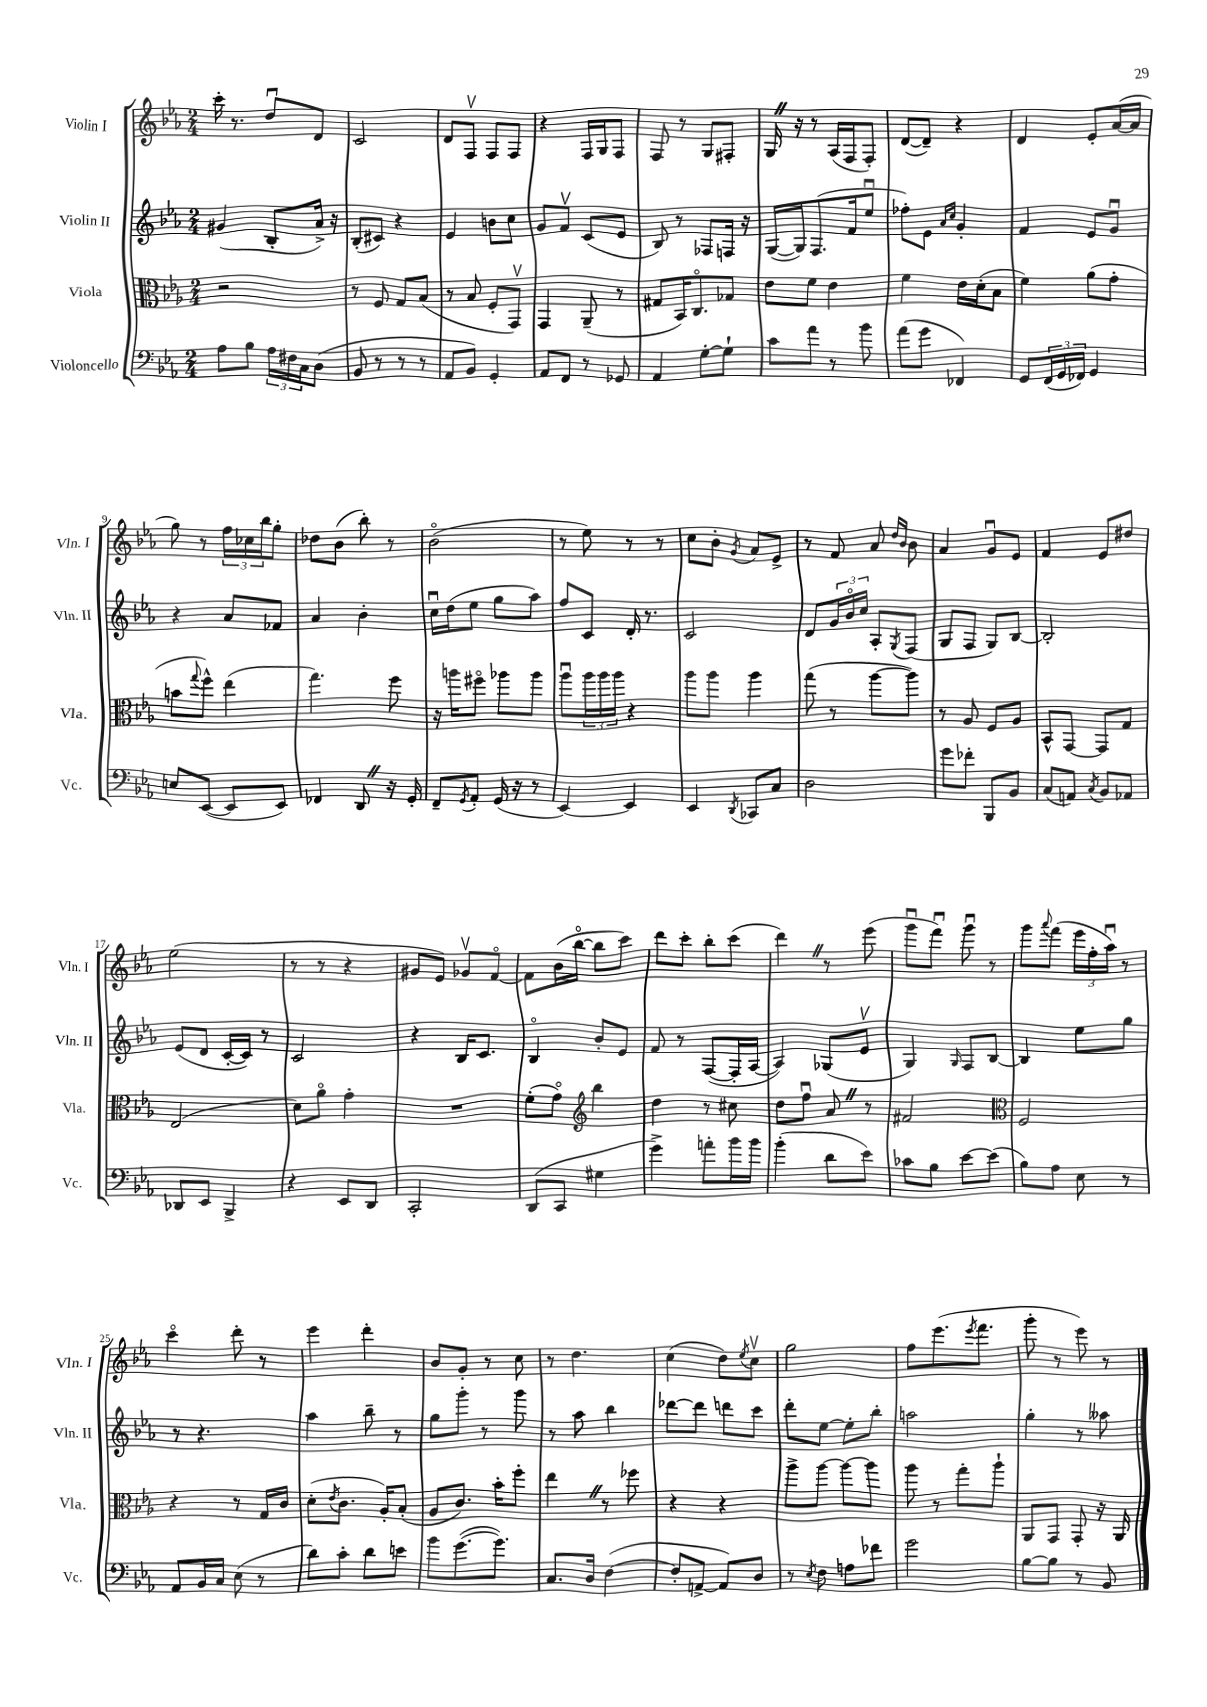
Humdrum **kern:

**kern	**kern	**kern	**kern
*staff4	*staff3	*staff2	*staff1
*clefF4	*clefC3	*clefG2	*clefG2
*k[b-e-a-]	*k[b-e-a-]	*k[b-e-a-]	*k[b-e-a-]
*M2/4	*M2/4	*M2/4	*M2/4
8A-\L	2r	(4g#/	16ccc'\
.	.	.	8.r
8B-\J	.	.	.
24A-\LL	.	8B-'/L	8ddu/L
24F#\	.	.	.
24C\J	.	.	.
(8D\J	.	16a-^/Jk)	8d/J
.	.	16r	.
=	=	=	=
8BB-/	8r	(8B-'/L	2c/
8r	8F/	8c#/J)	.
8r	8G/L	4r	.
8r	(8B-/J	.	.
=	=	=	=
8AA-/L	8r	4e-/	8d/L
8BB-/J)	8B-/	.	8Fv/J
4GG'/	8F'/L	8b\L	8F/L
.	8GGv/J)	8cc\J	8F/J
=	=	=	=
8AA-/L	4GG/	8g/L	4r
8FF/J	.	8fv/J	.
8r	(8AA-~/	(8c/L	16F/LL
.	.	.	16G/J
8GG-/	8r	8e-/J	8F/J
=	=	=	=
4AA-/	8G#/L	8B-/)	8F/
.	16BB-/K)	8r	8r
.	8.Co/	.	.
[8G'\L	.	8F-/L	8G/L
8G`\]J	8G-/J	16F/Jk	8F#'/J
.	.	16r	.
=	=	=	=
8c\L	8e-\L	([16G/LL	16G/
.	.	16G/]J)	16r
8a-\J	8f\J	(8.F/	8r
8r	4e-\	.	(16A-/LL
.	.	16f/k	16F/J
8b-\	.	8ee-u/J	8F'/J)
=	=	=	=
(8a-\L	4f\	8ff-'\L)	([8d/L
8g\J	.	8e-\J	8d~/]J)
.	.	16qqa-/LL	.
.	.	16qqcc/JJ	.
4FF-/)	16e-\LL	4g'/	4r
.	(16d'\J	.	.
.	8B-\J	.	.
=	=	=	=
8GG/L	4f\)	4f/	4d/
(24FF/L	.	.	.
24GG/	.	.	.
24FF-/JJ)	.	.	.
4GG/	(8a-\L	8e-/L	8e-'/L
.	8g'\J	8gu/J	([16a-/L
.	.	.	16a-/]JJ
=	=	=	=
8E/L	8b\L	4r	8gg\)
.	8qqgg/	.	.
([8EE-/J	8ff^^\J)	.	8r
8EE-/]L	(4ee-\	8a-/L	24ff\LL
.	.	.	24cc-\
.	.	.	24bb-\J
8EE-/J)	.	8f-/J	8gg'\J
=	=	=	=
4FF-/	4.gg\)	4a-/	8dd-\L
.	.	.	(8b-\J
8DD/	.	4b-'\	8bb-'\)
16r	8ff\	.	8r
16GG'/	.	.	.
=	=	=	=
8FF~/L	16r	16ccu\LL	(2b-o\
.	16aa\LK	(16dd\J	.
8qGG/	.	.	.
8AA-'/J	8ff#o\J	8ee-\J	.
(16GG/	8aa-\L	8gg\L	.
16r	.	.	.
8r	8aa-\J	8aa-\J)	.
=	=	=	=
[4EE-/)	8aa-u\L	8ff/L	8r
.	24aa-\L	8c/J	8ee-\)
.	24aa-\	.	.
.	24aa-\JJ	.	.
4EE-/]	4r	16d'/	8r
.	.	8.r	.
.	.	.	8r
=	=	=	=
4EE-/	8aa-\L	2c/	8cc\L
.	8aa-\J	.	8b-'\J
8qDD/	.	.	8qg/
8CC-/L	4aa-\	.	8a-/L
8C/J	.	.	8e-^/J
=	=	=	=
2D\	(8gg\	8d/L	8r
.	8r	24g/L	8f/
.	.	24b-o/	.
.	.	24cc/JJ	.
.	[8aa-\L	8A-'/L	8a-/
.	.	.	16qqdd/LL
.	.	8qG/	16qqb-/JJ
.	8aa-\]J)	(8F/J	8b-\
=	=	=	=
8g\L	8r	8G/L	4a-/
8f-'\J	8A-/	8F/J	.
8BBB-/L	8F/L	8G/L)	8gu/L
8BB-/J	8A-/J	[8B-/J	8e-/J
=	=	=	=
(8C/L	8BB-^^/L	2B-'/]	4f/
8AA/J)	[8GG/J	.	.
8qC/	.	.	.
8BB-/L	8GG/]L	.	8e-/L
8AA-/J	8G/J	.	8dd#/J
=	=	=	=
8DD-/L	(2E-/	(8e-/L	(2ee-\
8EE-/J	.	8d/J	.
4BBB-^/	.	[16c'/LL	.
.	.	16c/]JJ)	.
.	.	8r	.
=	=	=	=
4r	8d\L)	2c/	8r
.	8a-o\J	.	8r
8EE-/L	4g'\	.	4r
8DD/J	.	.	.
=	=	=	=
2CC'/	2r	4r	8g#/L
.	.	.	8e-/J)
.	.	16B-/LK	8g-v/L
.	.	8.c/J	.
.	.	.	[8fo/J
=	=	=	=
(8DD/L	(8f'\L	4B-o/	8f\]L
8CC/J	8go\J)	.	(16b-\L
.	.	.	[16bb-o\JJ
*	*clefG2	*	*
4G#\	4bb-\	8b-'/L	8bb-\]L
.	.	8e-/J	8ccc\J)
=	=	=	=
4g^\)	4dd\	8f/	8ddd\L
.	.	8r	8ccc'\J
8a'\L	8r	([8F/L	8bb-'\L
16b-\L	8cc#\	16F'/]L	(8ccc\J
16b-\JJ	.	[16A-/JJ	.
=	=	=	=
(4b-'\	8dd\L	4A-/])	4ddd\)
.	8ffu\J	.	.
8d\L	8a-/	(8G-/L	8r
8e-\J)	8r	8e-v/J	(8eee-\
=	=	=	=
8c-\L	2f#/	4G/)	8gggu\L
8B-\J	.	.	8fffu\J)
.	.	16qqG/	.
[8e-\L	.	8F/L	8gggu\
(8e-\]J	.	[8B-/J	8r
=	=	=	=
*	*clefC3	*	*
8B-\L)	2F/	4B-/]	8ggg\L
.	.	.	8qqaaa-/
8A-\J	.	.	(8fff\J
8E-\	.	8ee-\L	24eee-\LL
.	.	.	24ff'\
.	.	.	24aa-u\JJ)
8r	.	8gg\J	8r
=	=	=	=
8AA-/L	4r	8r	4ccco\
16BB-/L	.	4.r	.
16C/JJ	.	.	.
(8E-\	8r	.	8ddd'\
8r	16G/LL	.	8r
.	16c/JJ	.	.
=	=	=	=
8d\L)	(8d'\L	4aa-\	4eee-\
.	8qe-/	.	.
8c'\J	8.c\J	.	.
8d\L	.	8bb-~\	4ddd'\
.	16A-'/LK)	.	.
8e\J	(8B-'/J	8r	.
=	=	=	=
8b-\L	8A-/L	8gg\L	8b-/L
([8.g\	8.c/J)	8ggg'\J	8g'/J
.	.	8r	8r
8.g\]J)	16b-'\LK	.	.
.	8ff'\J	8ggg\	8cc\
=	=	=	=
8.C/L	4ee-\	8r	8r
.	.	8aa-\	4.dd\
16D/Jk	.	.	.
([4F\	8r	4bb-\	.
.	8ff-\	.	.
=	=	=	=
8F'/]L	4r	[8ddd-\L	(4cc\
[8AA^/J	.	8ddd-\]J	.
8AA/]L)	4r	8ddd\L	8dd\L)
.	.	.	8qee-/
8D/J	.	8ccc\J	8ccv\J
=	=	=	=
8r	8aa-^\L	8ddd'\L	2gg\
8qE-/	.	.	.
8F\	[8aa-\J	[8ee-\J	.
8A\L	8aa-\_L	8ee-'\]L	.
8f-\J	8aa-\]J	8bb-'\J	.
=	=	=	=
2g\	8aa-\	2aa\	8ff\L
.	8r	.	(8.eee-\
.	8gg'\L	.	.
.	.	.	8qeee-/
.	.	.	8.fff\J
.	8aa-`\J	.	.
=	=	=	=
[8B-\L	8AA-/L	4gg'\	8ggg'\
8B-\]J	8GG/J	.	8r
8r	8GG'/	8r	8eee-\)
8BB-/	16r	8aa--\	8r
.	16AA-/	.	.
==	==	==	==
*-	*-	*-	*-
